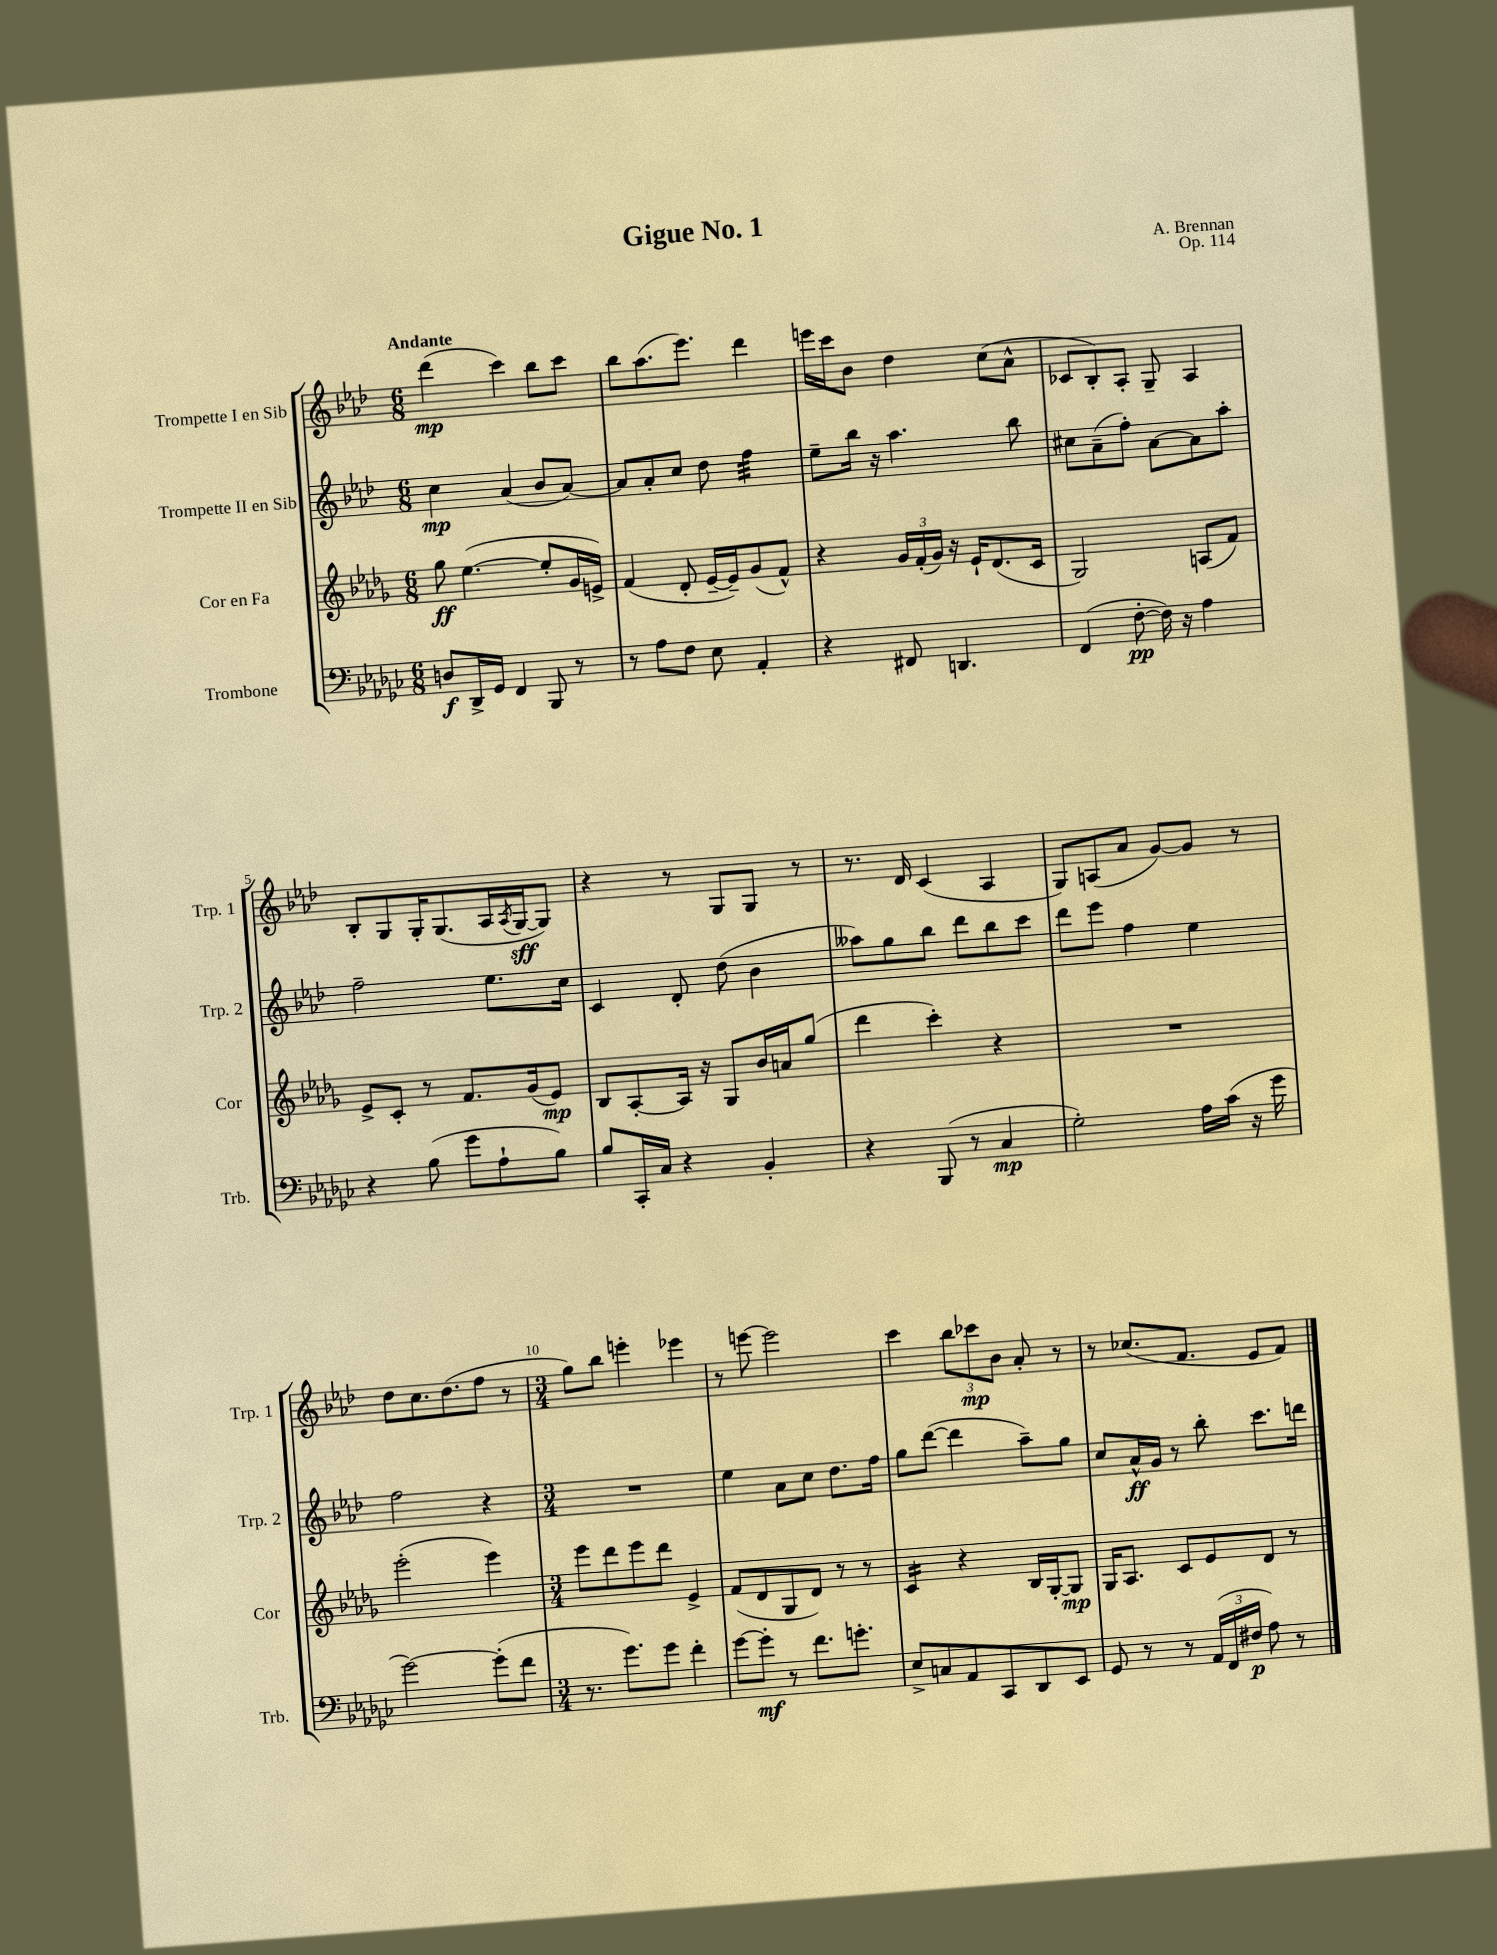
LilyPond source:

\header { title = "Gigue No. 1" composer = "A. Brennan" opus = "Op. 114" }
<<
\new StaffGroup <<
\new Staff = "s0" \with { instrumentName = "Trompette I en Sib" shortInstrumentName = "Trp. 1" } {
    \clef treble \key aes \major \numericTimeSignature \time 6/8 \tempo "Andante"
    des'''4\mp( c'''4) bes''8 c'''8 |
    bes''8 aes''8.( ees'''8.) des'''4 |
    e'''16 c'''16 bes'8 des''4 c''8( aes'8-^ |
    ces'8 bes8-.) aes8-. g8-- aes4 |
    bes8-. g8 g16-. g8.( aes16 \acciaccatura { aes8 } g16~\sff g8) |
    r4 r8 g8 g8 r8 |
    r8. des'16 c'4( aes4 |
    g8) a8( aes'8 g'8~) g'8 r8 |
    des''8 c''8. des''8.( f''8 r8 |
    \numericTimeSignature \time 3/4 g''8) bes''8 e'''4-. ees'''4 |
    r8 e'''8~ e'''2 |
    c'''4 \tuplet 3/2 { bes''8 ces'''8\mp bes'8 } aes'8-. r8 |
    r8 ces''8.( f'8. ees'8 f'8) \bar "|." |
}
\new Staff = "s1" \with { instrumentName = "Trompette II en Sib" shortInstrumentName = "Trp. 2" } {
    \clef treble \key aes \major \numericTimeSignature \time 6/8
    c''4\mp aes'4( bes'8 aes'8~) |
    aes'8 aes'8-. c''8 des''8 f''4:32 |
    ees''8-- bes''16 r16 aes''4. bes''8 |
    cis''8 aes'8--( f''8-.) aes'8~ aes'8 aes''8-. |
    f''2-- ees''8. c''16 |
    c'4 des'8-. des''8( bes'4 |
    aeses''8) g''8 bes''8 des'''8 bes''8 c'''8 |
    des'''8 ees'''8 f''4 ees''4 |
    f''2 r4 |
    \numericTimeSignature \time 3/4 R2. |
    ees''4 aes'8 c''8 des''8. f''16 |
    g''8 des'''8~( des'''4 aes''8--) g''8 |
    c''8 aes'16-^\ff g'16 r8 bes''8-. c'''8. d'''16 \bar "|." |
}
\new Staff = "s2" \with { instrumentName = "Cor en Fa" shortInstrumentName = "Cor" } {
    \clef treble \key des \major \numericTimeSignature \time 6/8
    ges''8\ff ees''4.~( ees''8-. ges'16 e'16->) |
    f'4( des'8-. ees'16~-- ees'16--) ges'8( f'8-^) |
    r4 \tuplet 3/2 { ges'16 f'16-.( ges'16) } r16 ees'16-! des'8.( c'16 |
    ges2) a8( f'8) |
    ees'8-> c'8-. r8 f'8. ges'16( ees'8\mp) |
    bes8 aes8~-. aes16 r16 ges8 bes'16 a'16 ges''8( |
    des'''4 c'''4-.) r4 |
    R2. |
    ees'''2-.( ees'''4) |
    \numericTimeSignature \time 3/4 ees'''8 des'''8 ees'''8 des'''8 ees'4-> |
    f'8( des'8 ges8 des'8) r8 r8 |
    c'4:16 r4 bes16 ges16~-. ges8\mp |
    ges16 aes8. c'8 ees'8 des'8 r8 \bar "|." |
}
\new Staff = "s3" \with { instrumentName = "Trombone" shortInstrumentName = "Trb." } {
    \clef bass \key ges \major \numericTimeSignature \time 6/8
    d8\f des,16-> ges,16 f,4 bes,,8 r8 |
    r8 aes8 f8 ees8 aes,4-. |
    r4 fis,8 d,4. |
    f,4( f8~-.\pp f16) r16 aes4 |
    r4 bes8( ges'8 aes8-! bes8) |
    bes8 ces,16-. ces16 r4 bes,4-. |
    r4 bes,,8( r8 ces4\mp |
    ges2-.) aes16 ces'16( r16 ges'16 |
    ges'2~) ges'8-.( f'8 |
    \numericTimeSignature \time 3/4 r8. ges'8.) ges'8 f'4-. |
    ges'8~ ges'8-.\mf r8 f'8. g'8.-. |
    ees8-> c8 aes,8 ces,8 des,8 ees,8 |
    ges,8 r8 r8 \tuplet 3/2 { aes,16( f,16 fis16\p } aes8) r8 \bar "|." |
}
>>
>>
\layout { \context { \Score \override BarNumber.break-visibility = ##(#f #t #t) barNumberVisibility = #(every-nth-bar-number-visible 5) } }
